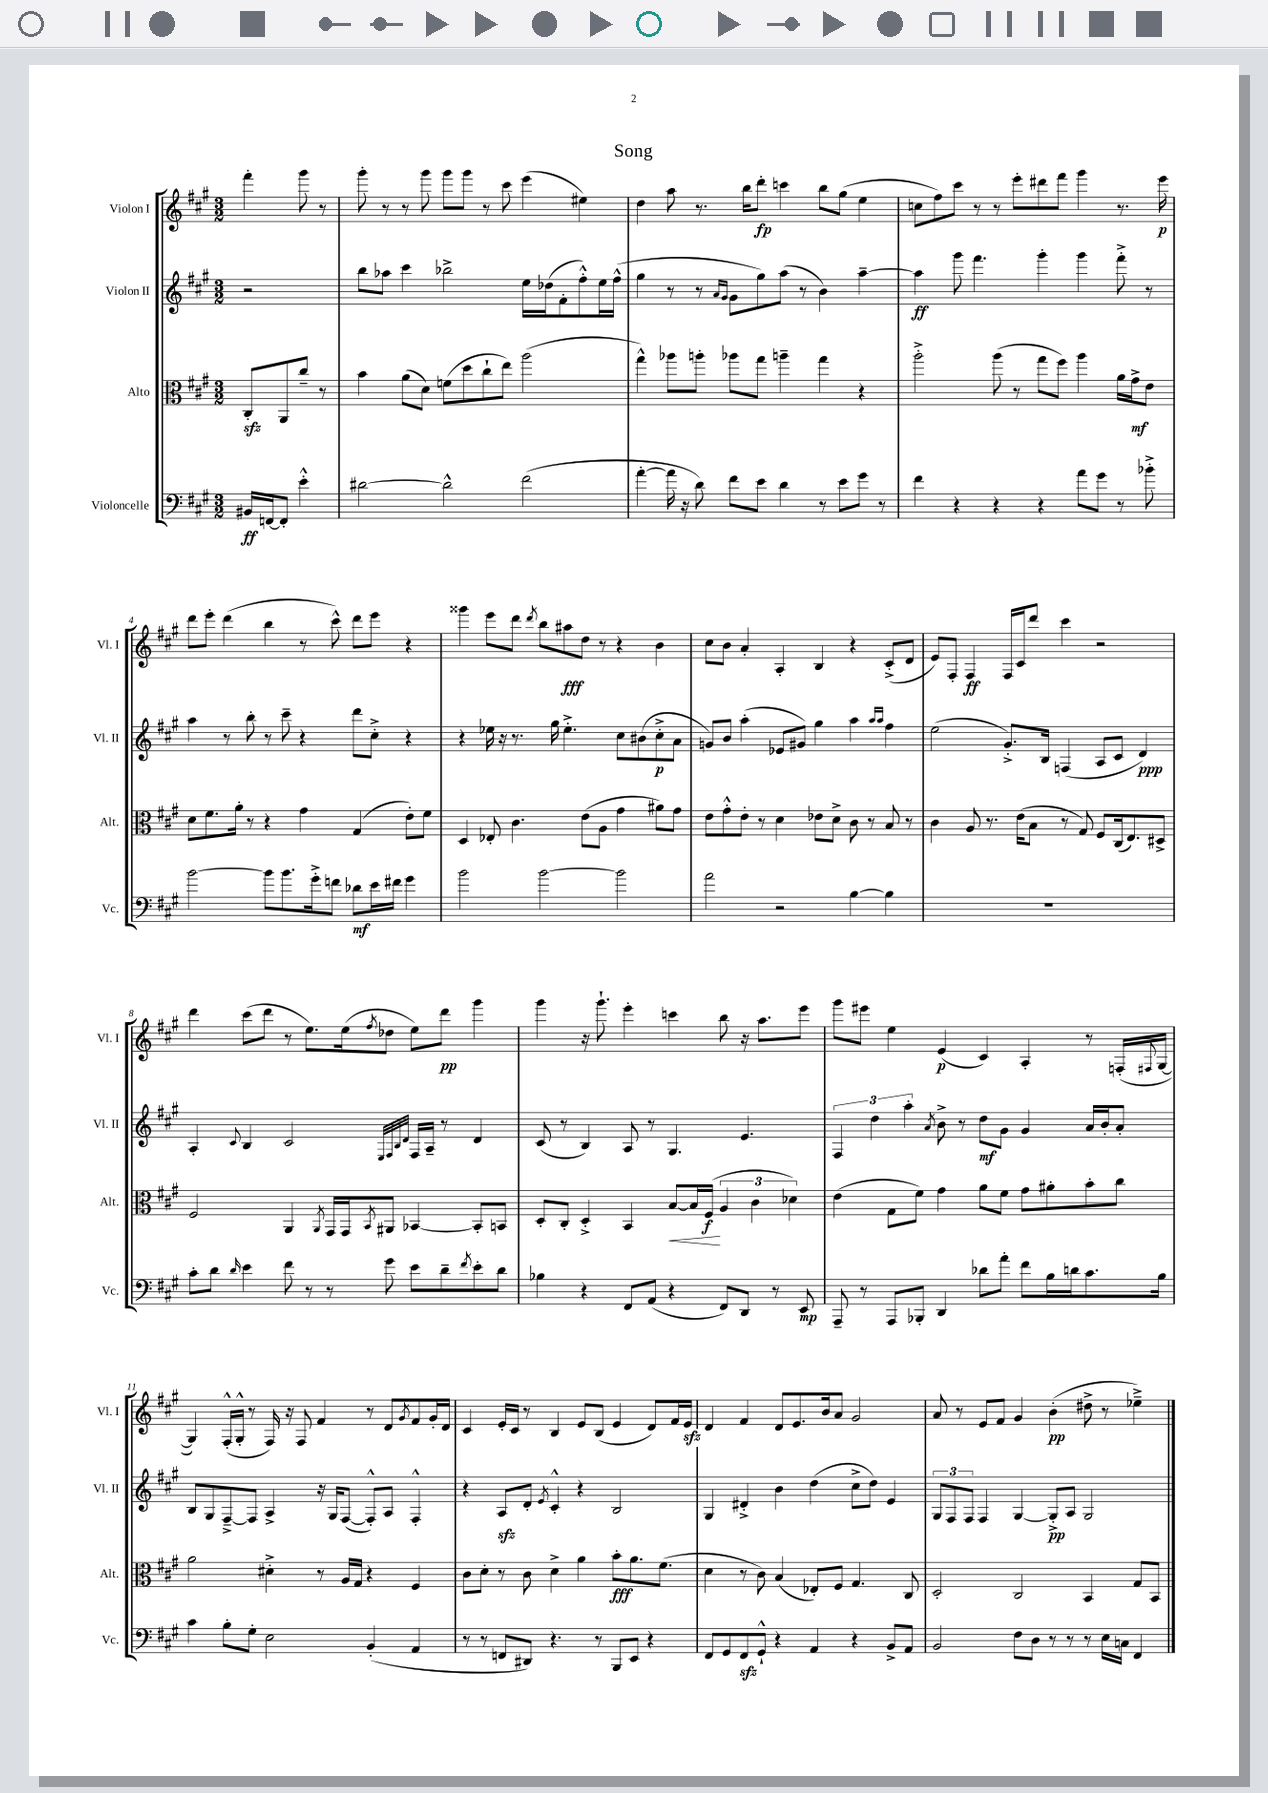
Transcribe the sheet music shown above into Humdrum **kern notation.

**kern	**dynam	**kern	**dynam	**kern	**dynam	**kern	**dynam
*part4	*part4	*part3	*part3	*part2	*part2	*part1	*part1
*staff4	*staff4	*staff3	*staff3	*staff2	*staff2	*staff1	*staff1
*I"Violoncelle	*	*I"Alto	*	*I"Violon II	*	*I"Violon I	*
*I'Vc.	*	*I'Alt.	*	*I'Vl. II	*	*I'Vl. I	*
*clefF4	*	*clefC3	*	*clefG2	*	*clefG2	*
*k[f#c#g#]	*	*k[f#c#g#]	*	*k[f#c#g#]	*	*k[f#c#g#]	*
*M3/2	*	*M3/2	*	*M3/2	*	*M3/2	*
=	=	=	=	=	=	=	=
16BB#X/LL	ff	8C#zz'/L	.	2r	.	4fff#'\	.
[16FFn/J	.	.	.	.	.	.	.
8FF'/J]	.	8AA/	.	.	.	.	.
4e'^^\	.	8cc#~/J	.	.	.	8ggg#\	.
.	.	8r	.	.	.	8r	.
=1	=1	=1	=1	=1	=1	=1	=1
[2d#X\	.	4b\	.	8bb\L	.	8ggg#'\	.
.	.	.	.	8aa-X\J	.	8r	.
.	.	(8a\L	.	4ccc#\	.	8r	.
.	.	8d\J)	.	.	.	8ggg#\	.
2d#^^\]	.	(8fn\L	.	2bb-X^\	.	8ggg#\L	.
.	.	8dd\	.	.	.	8ggg#\J	.
.	.	8cc#`\	.	.	.	8r	.
.	.	8ee\J)	.	.	.	8ccc#\	.
(2f#\	.	(2aa\	.	16ee\LL	.	(4eee\	.
.	.	.	.	(16dd-X\J	.	.	.
.	.	.	.	8f#'\	.	.	.
.	.	.	.	8ff#'^^\)	.	4ee#X\)	.
.	.	.	.	16ee\L	.	.	.
.	.	.	.	(16ff#^^\JJ	.	.	.
=2	=2	=2	=2	=2	=2	=2	=2
[4a'\	.	4gg#^^\)	.	4gg#\	.	4dd\	.
16a\]	.	8aa-X\L	.	8r	.	8aa\	.
16r	.	.	.	.	.	.	.
8d\)	.	8aan'\J	.	8r	.	8.r	.
.	.	.	.	16qqa/LL	.	.	.
.	.	.	.	16qqg#/JJ	.	.	.
8f#\L	.	8aa-X\L	.	8g#\L	.	.	.
.	.	.	.	.	.	16bb\KL	.
8e\J	.	8gg#\J	.	8gg#\)	.	8ddd'\J	fp
4d\	.	4aan~\	.	(8aa\J	.	4cccn\	.
.	.	.	.	8r	.	.	.
8r	.	4gg#\	.	4b\)	.	8bb\L	.
8e\L	.	.	.	.	.	(8gg#\J	.
8g#\J	.	4r	.	[4aa~\	.	4ee\	.
8r	.	.	.	.	.	.	.
=3	=3	=3	=3	=3	=3	=3	=3
4f#\	.	2aa'^\	.	4aa\]	ff	8ccn\L	.
.	.	.	.	.	.	8ff#\)	.
4r	.	.	.	8ggg#\	.	8ccc#\J	.
.	.	.	.	4.fff#\	.	8r	.
4r	.	(8aa\	.	.	.	8r	.
.	.	8r	.	.	.	8eee'\L	.
4r	.	8gg#\L	.	4ggg#'\	.	8ddd#X\	.
.	.	8ff#\J)	.	.	.	8fff#\J	.
8a\L	.	4aa\	.	4ggg#\	.	4ggg#\	.
8g#\J	.	.	.	.	.	.	.
8r	.	16a\LL	.	8fff#'^\	.	8.r	.
.	.	16g#^\J	mf	.	.	.	.
8b-X'^\	.	8e\J	.	8r	.	.	.
.	.	.	.	.	.	16eee\	p
!!LO:LB:g=z
=4	=4	=4	=4	=4	=4	=4	=4
[2b\	.	8d\L	.	4aa\	.	8ddd\L	.
.	.	8.f#\	.	.	.	8eee'\J	.
.	.	.	.	8r	.	(4ddd\	.
.	.	16a'\Jk	.	.	.	.	.
.	.	8r	.	8bb'\	.	.	.
8b\L]	.	4r	.	8r	.	4bb\	.
8.b\	.	.	.	8ccc#~\	.	.	.
.	.	4g#\	.	4r	.	8r	.
16g#'^\k	.	.	.	.	.	.	.
8fn\J	.	.	.	.	.	8ccc#^^\)	.
8d-X\L	mf	(4G#/	.	8ddd\L	.	8ddd\L	.
16e\L	.	.	.	8cc#'^\J	.	8eee\J	.
16f#X\JJ	.	.	.	.	.	.	.
4g#\	.	8e'\L)	.	4r	.	4r	.
.	.	8f#\J	.	.	.	.	.
=5	=5	=5	=5	=5	=5	=5	=5
2b\	.	4D/	.	4r	.	4ggg##X\	.
.	.	8E-X'/	.	16ee-X\	.	8eee\L	.
.	.	.	.	16r	.	.	.
.	.	4.c#\	.	8.r	.	8ddd\J	.
.	.	.	.	.	.	8qddd/	.
[2b\	.	.	.	.	.	8bb\L	.
.	.	.	.	16gg#\	.	.	.
.	.	.	.	4.ee-'^\	.	8aa#X\	fff
.	.	(8e\L	.	.	.	8dd\J	.
.	.	8A\J	.	.	.	8r	.
2b\]	.	4g#\	.	8cc#\L	.	4r	.
.	.	.	.	(8b#X\	.	.	.
.	.	8a#X\L)	.	8cc#'^\	p	4b\	.
.	.	8g#\J	.	8a\J	.	.	.
=6	=6	=6	=6	=6	=6	=6	=6
2a\	.	8e\L	.	8gn/L)	.	8cc#\L	.
.	.	8g#'^^\	.	8b/J	.	8b\J	.
.	.	8e'\J	.	(4aa'\	.	4a'/	.
.	.	8r	.	.	.	.	.
2r	.	4d\	.	8e-X/L	.	4A'/	.
.	.	.	.	8g#X/J)	.	.	.
.	.	8e-X\L	.	4gg#\	.	4B/	.
.	.	8d^\J	.	.	.	.	.
[4B\	.	8c#\	.	4aa\	.	4r	.
.	.	8r	.	.	.	.	.
.	.	.	.	16qqaa/LL	.	.	.
.	.	.	.	16qqaa/JJ	.	.	.
4B\]	.	8B/	.	4ff#\	.	(8c#'^/L	.
.	.	8r	.	.	.	8d/J	.
=7	=7	=7	=7	=7	=7	=7	=7
1.r	.	4c#\	.	(2ee\	.	8e/L)	.
.	.	.	.	.	.	8F#'/J	.
.	.	8A/	.	.	.	4F#/	ff
.	.	8.r	.	.	.	.	.
.	.	.	.	8.g#'^/L)	.	16F#/LL	.
.	.	(16e\KL	.	.	.	16c#/J	.
.	.	8B\J	.	.	.	8ddd/J	.
.	.	.	.	16B/Jk	.	.	.
.	.	8r	.	(4Fn/	.	4ccc#\	.
.	.	8G#/)	.	.	.	.	.
.	.	8F#/L	.	8A/L	.	2r	.
.	.	(16C#/k	.	8c#/J	.	.	.
.	.	8.E/)	.	.	.	.	.
.	.	.	.	4d/)	ppp	.	.
.	.	8D#X^/J	.	.	.	.	.
!!LO:LB:g=z
=8	=8	=8	=8	=8	=8	=8	=8
8c#'\L	.	2F#/	.	4A'/	.	4ddd\	.
8d\J	.	.	.	.	.	.	.
16qqd/	.	.	.	8qqc#/	.	.	.
4e\	.	.	.	4B/	.	(8ccc#\L	.
.	.	.	.	.	.	8ddd\J	.
8f#\	.	4AA/	.	2c#/	.	8r	.
8r	.	.	.	.	.	8.ee\L)	.
.	.	8qAA/	.	.	.	.	.
8r	.	16GG#/LL	.	.	.	.	.
.	.	16GG#/J	.	.	.	(16ee\k	.
.	.	8qBB/	.	.	.	8qff#/	.
8g#\	.	8AA#X/J	.	.	.	8dd-X\J	.
.	.	.	.	32qqE/LLL	.	.	.
.	.	.	.	32qqF#/	.	.	.
.	.	.	.	32qqB/	.	.	.
.	.	.	.	32qqd/JJJ	.	.	.
8e\L	.	[4BB-X/	.	16F#/LL	.	8ee\L)	.
.	.	.	.	16A~/JJ	.	.	.
8d~\	.	.	.	8r	.	8ddd\J	pp
8qf#/	.	.	.	.	.	.	.
8e'\	.	8BB-'/L]	.	4d/	.	4ggg#\	.
8d\J	.	8BBn/J	.	.	.	.	.
=9	=9	=9	=9	=9	=9	=9	=9
4B-X\	.	8D'/L	.	(8c#/	.	4ggg#\	.
.	.	8C#'/J	.	8r	.	.	.
4r	.	4D'^/	.	4B/)	.	16r	.
.	.	.	.	.	.	8.ggg#`\	.
8FF#/L	.	4BB/	.	8A/	.	4eee'\	.
(8AA/J	.	.	.	8r	.	.	.
!	!	!	!LO:HP:b	!	!	!	!
4r	.	[8B/L	<	4.G#/	.	4cccn\	.
.	.	16B/L]	.	.	.	.	.
.	.	(16F#/JJ	f	.	.	.	.
8FF#/L)	.	6A/	[	.	.	8bb\	.
8DD/J	.	.	.	4.e/	.	16r	.
.	.	6c#\	.	.	.	.	.
.	.	.	.	.	.	8.aa\L	.
8r	.	.	.	.	.	.	.
.	.	6d-X\)	.	.	.	.	.
8EE/	mp	.	.	.	.	8eee\J	.
=10	=10	=10	=10	=10	=10	=10	=10
8AAA~/	.	(4e\	.	6F#/	.	8ggg#\L	.
8r	.	.	.	.	.	8eee#X\J	.
.	.	.	.	6dd\	.	.	.
8AAA/L	.	8G#\L	.	.	.	4ee\	.
.	.	.	.	6aa'\	.	.	.
8BBB-X'/J	.	8f#\J)	.	.	.	.	.
.	.	.	.	8qa/	.	.	.
4DD/	.	4g#\	.	8b^\	.	(4e/	p
.	.	.	.	8r	.	.	.
8d-X\L	.	8a\L	.	8dd\L	mf	4c#/)	.
8a'\J	.	8f#\J	.	8g#\J	.	.	.
8f#\L	.	8g#\L	.	4g#/	.	4A'/	.
16B\L	.	8a#X'\	.	.	.	.	.
16dn\J	.	.	.	.	.	.	.
8.c#\	.	8b'\	.	16a/LL	.	8r	.
.	.	.	.	16b'/J	.	.	.
.	.	8cc#\J	.	8a'/J	.	(16Fn'/LL	.
.	.	.	.	.	.	8qqF#X/	.
16B\Jk	.	.	.	.	.	[16G#/JJ	.
!!LO:LB:g=z
=11	=11	=11	=11	=11	=11	=11	=11
4c#\	.	2a\	.	8B/L	.	4G#/])	.
.	.	.	.	8G#/	.	.	.
8B'\L	.	.	.	[8F#~^/	.	(16F#'^^/LL	.
.	.	.	.	.	.	16G#'^^/JJ	.
8G#'\J	.	.	.	8F#/J]	.	8r	.
2E\	.	4d#X'^\	.	4A^/	.	16F#/)	.
.	.	.	.	.	.	16r	.
.	.	.	.	.	.	8F#/	.
.	.	8r	.	16r	.	4f#/	.
.	.	.	.	16G#/KL	.	.	.
.	.	16A/LL	.	([8F#/J	.	.	.
.	.	16G#/JJ	.	.	.	.	.
(4BB'/	.	4r	.	8F#'^^/L])	.	8r	.
.	.	.	.	8A/J	.	8d/L	.
.	.	.	.	.	.	8qg#/	.
4AA/	.	4F#/	.	4F#'^^/	.	8f#/	.
.	.	.	.	.	.	16g#'/L	.
.	.	.	.	.	.	16d/JJ	.
=12	=12	=12	=12	=12	=12	=12	=12
8r	.	8c#\L	.	4r	.	4c#/	.
8r	.	8d'\J	.	.	.	.	.
8FFn/L	.	8r	.	8Azz/L	.	16e'/LL	.
.	.	.	.	.	.	16c#/JJ	.
8DD#X/J)	.	8c#\	.	8d'/J	.	8r	.
.	.	.	.	8qe/	.	.	.
4.r	.	4d^\	.	4c#'^^/	.	4B/	.
.	.	4a\	.	4r	.	8e/L	.
8r	.	.	.	.	.	(8B/J	.
8BBB/L	.	8b'\L	fff	2B/	.	4e/	.
8EE/J	.	8.a\	.	.	.	.	.
4r	.	.	.	.	.	8d/L)	.
.	.	(8.f#\J	.	.	.	.	.
.	.	.	.	.	.	16f#/L	.
.	.	.	.	.	.	16ezz/JJ	.
=13	=13	=13	=13	=13	=13	=13	=13
8FF#/L	.	4d\	.	4G#/	.	4d/	.
8GG#/	.	.	.	.	.	.	.
8FF#zz/	.	8r	.	4d#X'^/	.	4f#/	.
8GG#`^^/J	.	8c#\)	.	.	.	.	.
4r	.	(4B/	.	4b\	.	8d/L	.
.	.	.	.	.	.	8.e/	.
4AA/	.	8E-X'/L)	.	(4dd\	.	.	.
.	.	.	.	.	.	16b/k	.
.	.	8F#/J	.	.	.	8a/J	.
4r	.	4.G#/	.	8cc#^\L	.	2g#/	.
.	.	.	.	8dd\J)	.	.	.
8BB^/L	.	.	.	4e/	.	.	.
8AA/J	.	8C#/	.	.	.	.	.
=14	=14	=14	=14	=14	=14	=14	=14
2BB/	.	2D'/	.	12G#/L	.	8a/	.
.	.	.	.	12F#/	.	.	.
.	.	.	.	.	.	8r	.
.	.	.	.	12F#/J	.	.	.
.	.	.	.	4F#/	.	8e/L	.
.	.	.	.	.	.	8f#/J	.
8F#\L	.	2C#/	.	[4G#/	.	4g#/	.
8D\J	.	.	.	.	.	.	.
8r	.	.	.	8G#'^/L]	pp	(4b'\	pp
8r	.	.	.	8A/J	.	.	.
8r	.	4BB/	.	2G#/	.	8dd#X^\	.
16E\LL	.	.	.	.	.	8r	.
16Cn\JJ	.	.	.	.	.	.	.
4FF#/	.	8G#/L	.	.	.	4ee-X~^\)	.
.	.	8BB/J	.	.	.	.	.
==	==	==	==	==	==	==	==
*-	*-	*-	*-	*-	*-	*-	*-
